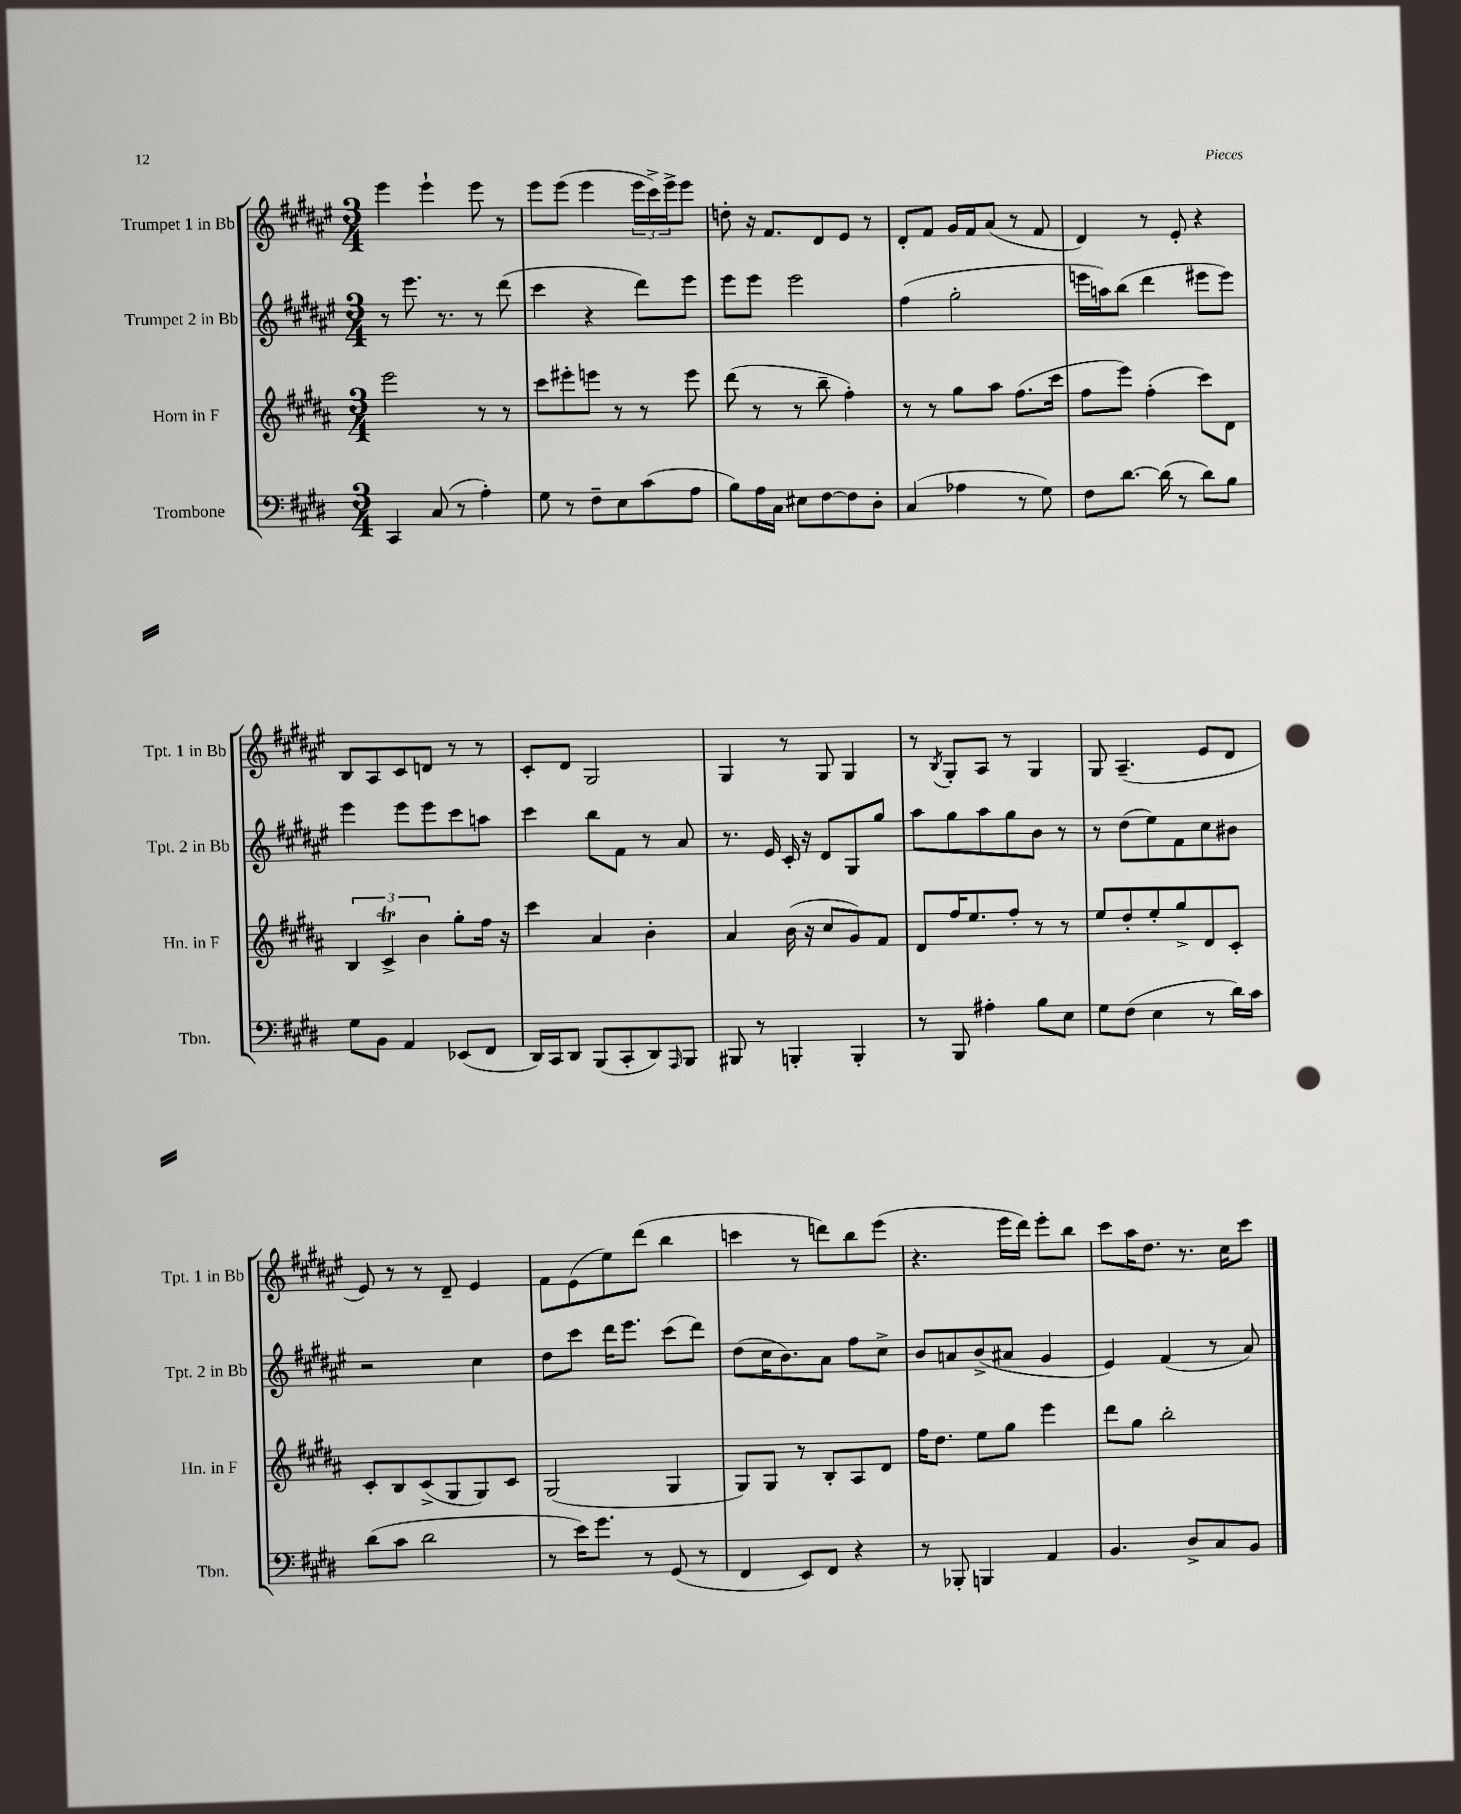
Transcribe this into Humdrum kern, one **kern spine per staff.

**kern	**kern	**kern	**kern
*staff4	*staff3	*staff2	*staff1
*clefF4	*clefG2	*clefG2	*clefG2
*k[f#c#g#d#]	*k[f#c#g#d#a#]	*k[f#c#g#d#a#e#]	*k[f#c#g#d#a#e#]
*M3/4	*M3/4	*M3/4	*M3/4
4CC#	2eee	8r	4eee#
.	.	8.eee#	.
(8C#	.	.	4eee#`
.	.	8.r	.
8r	.	.	.
4A')	8r	8r	8eee#
.	8r	(8ddd#	8r
=	=	=	=
8G#	8ccc#	4ccc#	8eee#
8r	8eee#'	.	(8eee#
8F#~	8eee	4r	4eee#
8E	8r	.	.
(8c#	8r	8ddd#)	24eee#
.	.	.	24ccc#^)
.	.	.	24eee#^
8A	8eee	8eee#	8eee#
=	=	=	=
8B)	(8ddd#	8eee#	8dd'
16A	8r	8eee#	16r
16C#	.	.	8.f#
8E#	8r	2eee#	.
[8F#	8bb~	.	8d#
8F#]	4ff#')	.	8e#
8D#'	.	.	8r
=	=	=	=
(4C#	8r	(4ff#	8d#'
.	8r	.	8f#
4A-	8gg#	2gg#'	16g#
.	.	.	16f#
.	8aa#	.	(8a#
8r	(8.ff#	.	8r
8G#)	.	.	8f#
.	16ccc#	.	.
=	=	=	=
8F#	8ff#	16eee	4d#)
.	.	16aa)	.
[8.d#	8eee)	(8bb	.
.	(4ff#'	4ddd#	8r
(16d#]	.	.	.
8r	.	.	8e#'
8d#)	8ccc#)	8eee#	4r
8B	8d#	8eee#)	.
=	=	=	=
8G#	6B	4eee#	8B
8BB	.	.	8A#
.	6c#^	.	.
4AA	.	8eee#	8c#
.	6b	.	.
.	.	8eee#	8d
(8EE-	8gg#'	8ccc#	8r
8FF#	16ff#	8aa	8r
.	16r	.	.
=	=	=	=
16DD#)	4ccc#	4ccc#	8c#'
16CC#	.	.	.
8DD#	.	.	8d#
(8BBB	4a#	8bb	2G#
8CC#'	.	8f#	.
8DD#)	4b'	8r	.
16qqAAA	.	.	.
8BBB	.	8a#	.
=	=	=	=
8BBB#	4a#	8.r	4G#
8r	.	.	.
.	.	16e#	.
4BBB'	(16b	16c#'	8r
.	16r	16r	.
.	8cc#	8d#	8G#
4BBB'	8g#)	8G#	4G#
.	8f#	8gg#	.
=	=	=	=
8r	8d#	8aa#	8r
.	.	.	8qB
8BBB	16ff#	8gg#	8G#'
.	8.ee	.	.
4A#'	.	8aa#	8A#
.	8ff#'	8gg#	8r
8B	8r	8b	4G#
8E	8r	8r	.
=	=	=	=
8G#	8ee	8r	8G#
(8F#	8dd#'	(8dd#	(4.A#~
4E	8ee'	8ee#)	.
.	8gg#^	8f#	.
8r	8d#	8cc#	8e#
16d#)	8c#'	8b#	8d#
16c#	.	.	.
=	=	=	=
(8d#	8c#'	2r	8e#)
8c#	8B	.	8r
2d#	(8c#^	.	8r
.	8G#	.	8d#~
.	8G#)	4cc#	4e#
.	8c#	.	.
=	=	=	=
8r	(2G#	8dd#	8f#
16e)	.	8ccc#	(8e#
8.g#	.	.	.
.	.	16ddd#	8ee#)
.	.	8.eee#	.
8r	.	.	(8ddd#
(8GG#	4G#	(8ccc#	4bb
8r	.	8ddd#)	.
=	=	=	=
4FF#	8G#)	(8dd#	4ccc
.	8G#	16cc#	.
.	.	8.b)	.
8EE)	8r	.	8r
8FF#	8B'	8a#	8ddd)
4r	8A#	8ff#	8bb
.	8d#	8cc#^	(8eee#
=	=	=	=
8r	16ff#	8b	4.r
.	8.dd#	.	.
8BBB-'	.	8a	.
4BBB	8ee	(8b^	.
.	8gg#	8a#	16eee#
.	.	.	16ddd#)
4AA	4eee	4g#	8eee#'
.	.	.	8bb
=	=	=	=
4.BB	8ddd#	4e#)	8ccc#
.	8gg#	.	16aa#
.	.	.	8.dd#
.	2bb'	(4f#	.
8D#^	.	.	8.r
8C#	.	8r	.
.	.	.	16cc#
8BB	.	8a#)	8ccc#
==	==	==	==
*-	*-	*-	*-
